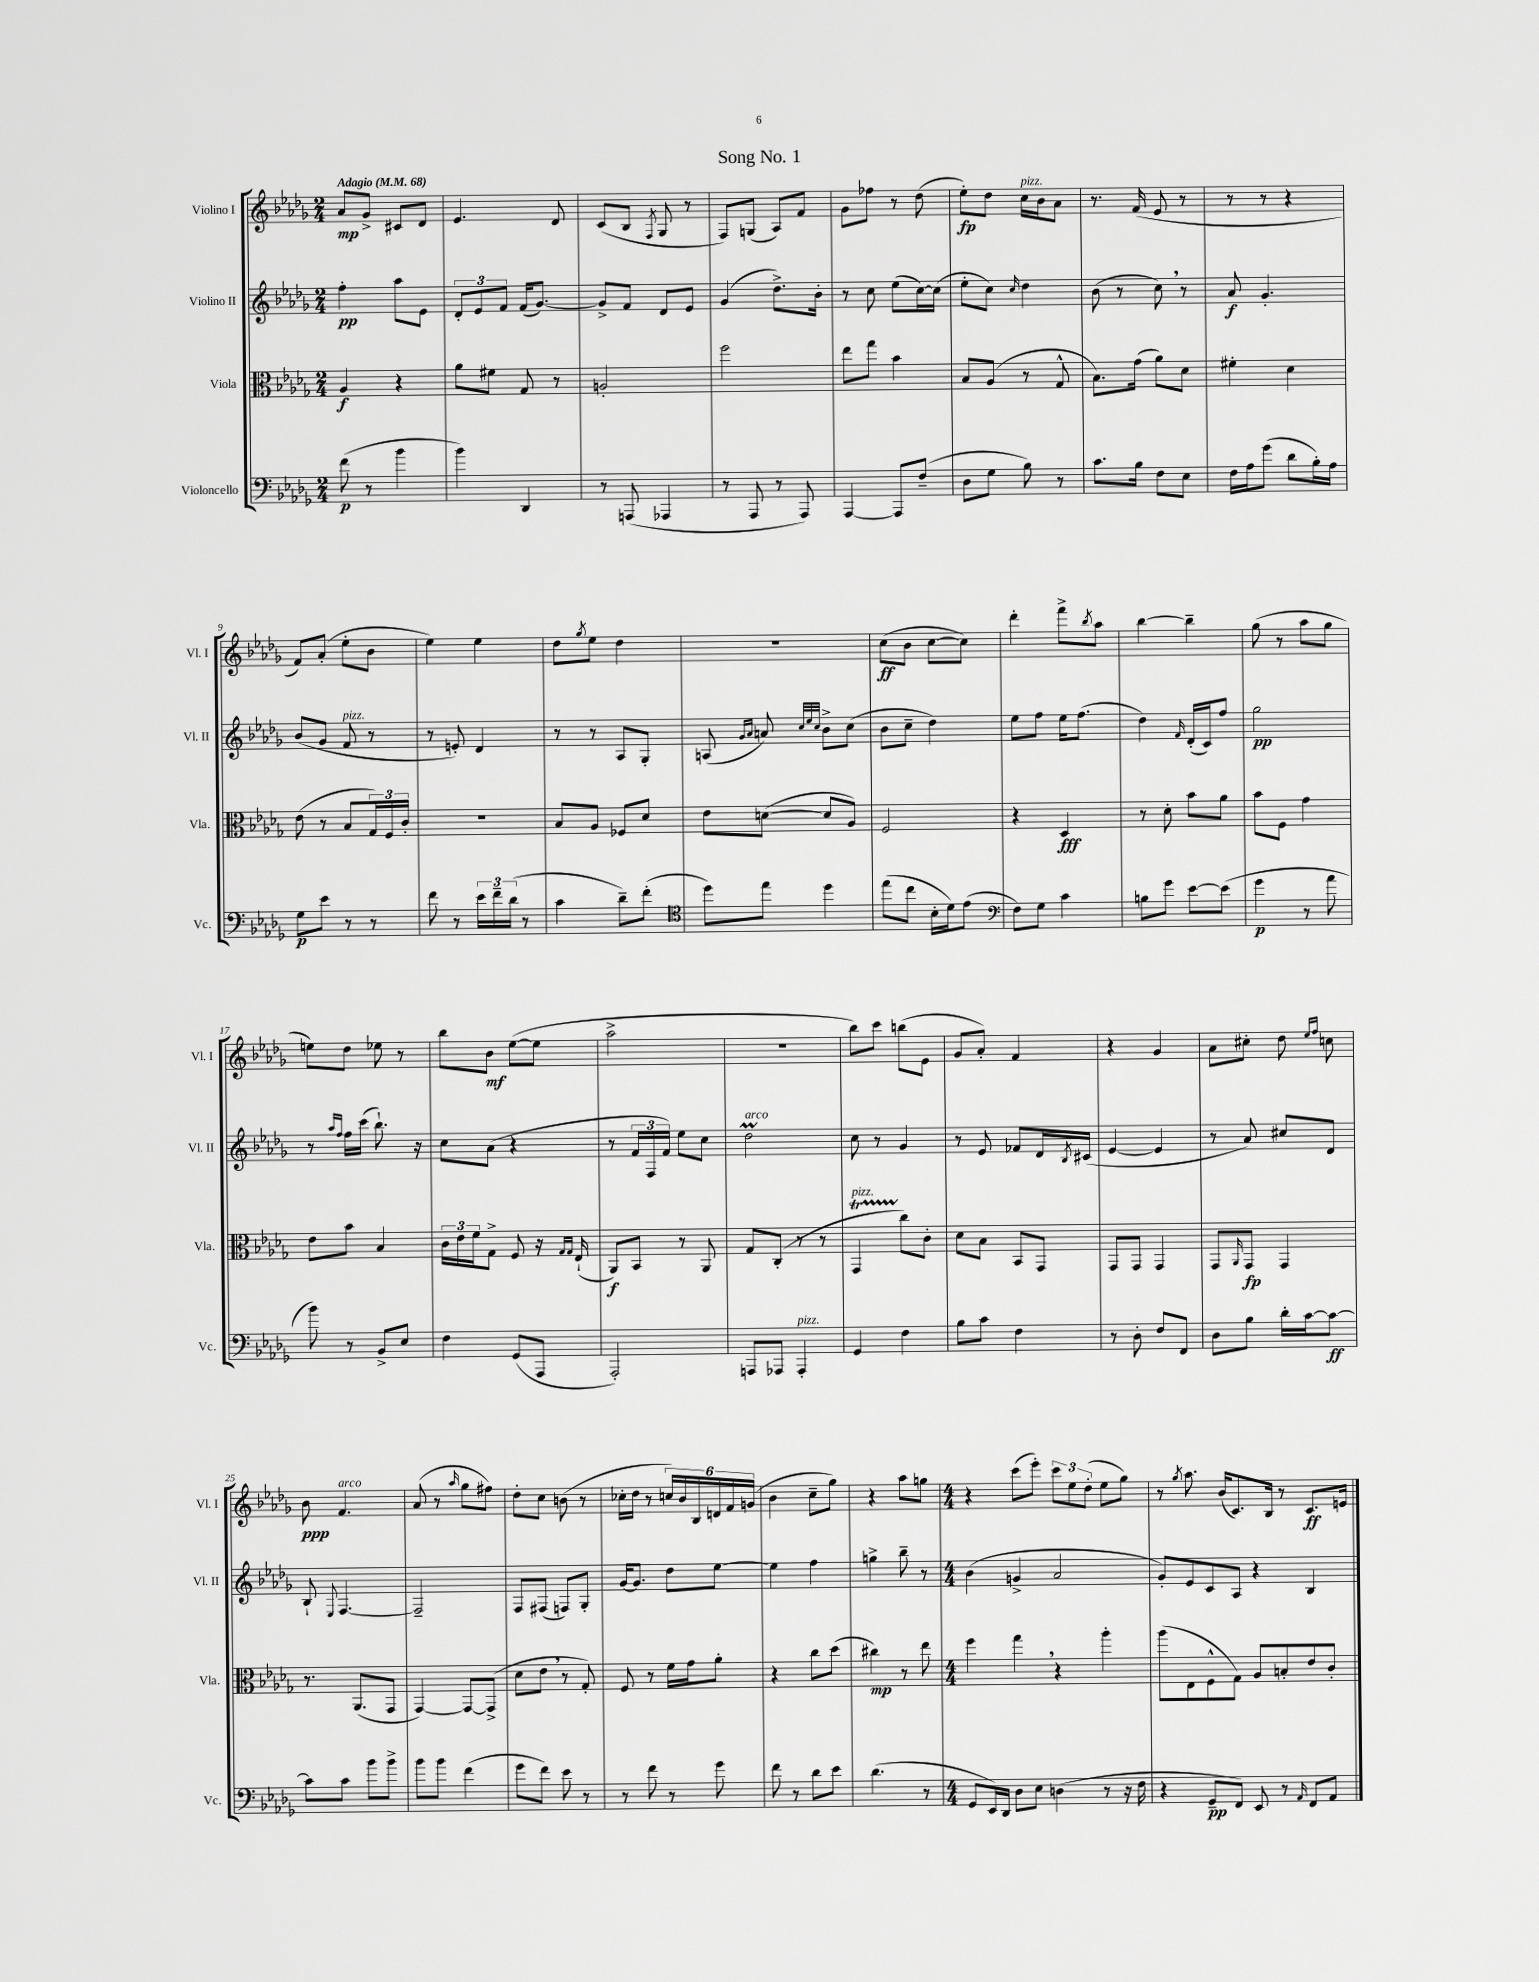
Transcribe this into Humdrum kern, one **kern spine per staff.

**kern	**dynam	**kern	**dynam	**kern	**dynam	**kern	**dynam
*part4	*part4	*part3	*part3	*part2	*part2	*part1	*part1
*staff4	*staff4	*staff3	*staff3	*staff2	*staff2	*staff1	*staff1
*I"Violoncello	*	*I"Viola	*	*I"Violino II	*	*I"Violino I	*
*I'Vc.	*	*I'Vla.	*	*I'Vl. II	*	*I'Vl. I	*
*clefF4	*	*clefC3	*	*clefG2	*	*clefG2	*
*k[b-e-a-d-g-]	*	*k[b-e-a-d-g-]	*	*k[b-e-a-d-g-]	*	*k[b-e-a-d-g-]	*
*M2/4	*	*M2/4	*	*M2/4	*	*M2/4	*
*MM68	*	*MM68	*	*MM68	*	*MM68	*
=1	=1	=1	=1	=1	=1	=1	=1
!	!	!	!	!	!	!LO:TX:a:B:t=Adagio	!
(8f\	p	4A-/	f	4ff'\	pp	8a-/L	mp
8r	.	.	.	.	.	8g-^/J	.
4b-\	.	4r	.	8aa-\L	.	8c#X/L	.
.	.	.	.	8e-\J	.	8d-/J	.
=2	=2	=2	=2	=2	=2	=2	=2
4b-\)	.	8a-\L	.	12d-'/L	.	4.e-/	.
.	.	.	.	12e-/	.	.	.
.	.	8f#X\J	.	.	.	.	.
.	.	.	.	12f/J	.	.	.
4DD-/	.	8G-/	.	(16f/KL	.	.	.
.	.	.	.	[8.g-/J)	.	.	.
.	.	8r	.	.	.	8d-/	.
=3	=3	=3	=3	=3	=3	=3	=3
8r	.	2An'/	.	8g-^/L]	.	(8c/L	.
(8AAAn/	.	.	.	8f/J	.	8B-/J	.
.	.	.	.	.	.	8qF/	.
4AAA-X/	.	.	.	8d-/L	.	8G-/	.
.	.	.	.	8e-/J	.	8r	.
=4	=4	=4	=4	=4	=4	=4	=4
8r	.	2ff\	.	(4g-/	.	8F/L)	.
8AAA-/	.	.	.	.	.	(8Gn/J	.
8r	.	.	.	8.dd-^\L)	.	8A-/L)	.
8AAA-/)	.	.	.	.	.	8f/J	.
.	.	.	.	16b-'\Jk	.	.	.
=5	=5	=5	=5	=5	=5	=5	=5
[4AAA-/	.	8ee-\L	.	8r	.	8g-\L	.
.	.	8gg-\J	.	8cc\	.	8ff-X\J	.
8AAA-/L]	.	4b-\	.	(8ee-\L	.	8r	.
(8F~/J	.	.	.	[16cc\L)	.	(8dd-\	.
.	.	.	.	(16cc\JJ]	.	.	.
=6	=6	=6	=6	=6	=6	=6	=6
8D-\L	.	8B-/L	.	8ee-'\L	.	8ee-'\L)	fp
8G-\J	.	(8A-/J	.	8cc\J)	.	8dd-\J	.
.	.	.	.	16qqcc/	.	.	.
!	!	!	!	!	!	!LO:TX:a:i:t=pizz.	!
8B-\)	.	8r	.	4dd-\	.	16cc\LL	.
.	.	.	.	.	.	16b-\J	.
8r	.	8G-^^/	.	.	.	8a-\J	.
=7	=7	=7	=7	=7	=7	=7	=7
8.c\L	.	8.B-\L)	.	(8b-\	.	8.r	.
.	.	.	.	8r	.	.	.
16B-\Jk	.	(16g-\Jk	.	.	.	(16f/	.
8F\L	.	8a-\L)	.	8cc,\)	.	8e-/	.
8E-\J	.	8d-\J	.	8r	.	8r	.
=8	=8	=8	=8	=8	=8	=8	=8
16F\LL	.	4f#X'\	.	8a-/	f	8r	.
16A-\J	.	.	.	.	.	.	.
(8g-\J	.	.	.	4.g-'/	.	8r	.
8d-\L	.	4d-\	.	.	.	4r	.
16B-'\L)	.	.	.	.	.	.	.
16A-\JJ	.	.	.	.	.	.	.
!!LO:LB:g=z
=9	=9	=9	=9	=9	=9	=9	=9
8G-\L	p	(8e-\	.	(8b-/L	.	8f/L)	.
8e-\J	.	8r	.	8g-/J	.	(8a-'/J	.
!	!	!	!	!LO:TX:a:i:t=pizz.	!	!	!
8r	.	8B-/L	.	8f/	.	8ee-'\L	.
8r	.	24G-/L)	.	8r	.	8b-\J	.
.	.	24F/	.	.	.	.	.
.	.	24c'/JJ	.	.	.	.	.
=10	=10	=10	=10	=10	=10	=10	=10
8f\	.	2r	.	8r	.	4ee-\)	.
8r	.	.	.	8en'/)	.	.	.
24e-\LL	.	.	.	4d-/	.	4ee-\	.
24f~\	.	.	.	.	.	.	.
(24d-\JJ	.	.	.	.	.	.	.
8r	.	.	.	.	.	.	.
=11	=11	=11	=11	=11	=11	=11	=11
4c\	.	8B-/L	.	8r	.	8dd-\L	.
.	.	.	.	.	.	8qgg-/	.
.	.	8A-/J	.	8r	.	8ee-\J	.
8d-~\L)	.	8F-X/L	.	8A-/L	.	4dd-\	.
(8f'\J	.	8d-/J	.	8G-'/J	.	.	.
=12	=12	=12	=12	=12	=12	=12	=12
*clefC4	*	*	*	*	*	*	*
8dd-\L)	.	8e-\L	.	(8An/	.	2r	.
.	.	.	.	16qqg-/LL	.	.	.
.	.	.	.	16qqa-/JJ	.	.	.
8ee-\J	.	([8dn\J	.	8an/)	.	.	.
.	.	.	.	32qqcc/LLL	.	.	.
.	.	.	.	32qqee-/	.	.	.
.	.	.	.	32qqcc/JJJ	.	.	.
4dd-\	.	8d/L]	.	8b-^\L	.	.	.
.	.	8A-/J)	.	(8cc\J	.	.	.
=13	=13	=13	=13	=13	=13	=13	=13
(8ee-\L	.	2F/	.	8b-\L	.	(8cc\L	ff
8cc\J	.	.	.	8cc~\J	.	8b-\J	.
16B-'\LL	.	.	.	4dd-\)	.	[8cc\L	.
16d-\J)	.	.	.	.	.	.	.
(8e-\J	.	.	.	.	.	8cc\J])	.
=14	=14	=14	=14	=14	=14	=14	=14
*clefF4	*	*	*	*	*	*	*
8F\L)	.	4r	.	8ee-\L	.	4ddd-'\	.
8G-\J	.	.	.	8ff\J	.	.	.
4c\	.	4D-/	fff	16ee-\KL	.	8fff^\L	.
.	.	.	.	(8.ff\J	.	.	.
.	.	.	.	.	.	8qbb-/	.
.	.	.	.	.	.	8aa-\J	.
=15	=15	=15	=15	=15	=15	=15	=15
8Bn\L	.	8r	.	4dd-\)	.	[4bb-\	.
8g-\J	.	8d-'\	.	.	.	.	.
.	.	.	.	16qqf/	.	.	.
[8e-\L	.	8b-\L	.	(16d-'/LL	.	4bb-~\]	.
.	.	.	.	16c/J)	.	.	.
(8e-\J]	.	8a-\J	.	8ff/J	.	.	.
=16	=16	=16	=16	=16	=16	=16	=16
4g-\	p	8b-\L	.	2gg-\	pp	(8gg-\	.
.	.	8F\J	.	.	.	8r	.
8r	.	4g-\	.	.	.	8aa-\L	.
8a-\	.	.	.	.	.	8gg-\J	.
!!LO:LB:g=z
=17	=17	=17	=17	=17	=17	=17	=17
8b-\)	.	8e-\L	.	8r	.	8een\L)	.
.	.	.	.	16qqaa-/LL	.	.	.
.	.	.	.	16qqff/JJ	.	.	.
8r	.	8b-\J	.	16ff\LL	.	8dd-\J	.
.	.	.	.	(16ccc\JJ	.	.	.
8BB-^/L	.	4B-/	.	8.bb-`\)	.	8ee-X\	.
8E-/J	.	.	.	.	.	8r	.
.	.	.	.	16r	.	.	.
=18	=18	=18	=18	=18	=18	=18	=18
4F\	.	24c\LL	.	8cc\L	.	8bb-\L	.
.	.	24e-\	.	.	.	.	.
.	.	24f\J	.	.	.	.	.
.	.	8G-^\J	.	(8a-\J	.	8b-\J	mf
(8GG-/L	.	8F/	.	4r	.	([8ee-\L	.
8AAA-/J	.	16r	.	.	.	8ee-\J]	.
.	.	16qqG-/LL	.	.	.	.	.
.	.	16qqG-/JJ	.	.	.	.	.
.	.	(16E-`/	.	.	.	.	.
=19	=19	=19	=19	=19	=19	=19	=19
2AAA-'/)	.	8AA-/L)	f	8r	.	2aa-^\	.
.	.	8BB-/J	.	24f/LL	.	.	.
.	.	.	.	24F/	.	.	.
.	.	.	.	24f/JJ)	.	.	.
.	.	8r	.	8ee-\L	.	.	.
.	.	8AA-/	.	8cc\J	.	.	.
=20	=20	=20	=20	=20	=20	=20	=20
!	!	!	!	!LO:TX:a:i:t=arco	!	!	!
8AAAn/L	.	8G-/L	.	2dd-M\	.	2r	.
8AAA-X/J	.	(8C'/J	.	.	.	.	.
!LO:TX:a:i:t=pizz.	!	!	!	!	!	!	!
4AAA-'/	.	8r	.	.	.	.	.
.	.	8r	.	.	.	.	.
=21	=21	=21	=21	=21	=21	=21	=21
!	!	!LO:TX:a:i:t=pizz.	!	!	!	!	!
4GG-/	.	4GG-T/	.	8cc\	.	8bb-\L)	.
.	.	.	.	8r	.	8ccc\J	.
4F\	.	8cc\L)	.	4g-/	.	(8bbn\L	.
.	.	8c'\J	.	.	.	8e-\J	.
=22	=22	=22	=22	=22	=22	=22	=22
8B-\L	.	8d-\L	.	8r	.	8g-/L	.
8c\J	.	8B-\J	.	8e-/	.	8a-'/J)	.
4F\	.	8BB-/L	.	8f-X/L	.	4f/	.
.	.	8GG-/J	.	16d-/L	.	.	.
.	.	.	.	8qB-/	.	.	.
.	.	.	.	(16c#X/JJ	.	.	.
=23	=23	=23	=23	=23	=23	=23	=23
8r	.	8GG-/L	.	[4e-/	.	4r	.
8D-'\	.	8GG-/J	.	.	.	.	.
8F/L	.	4GG-/	.	4e-/]	.	4g-/	.
8FF/J	.	.	.	.	.	.	.
=24	=24	=24	=24	=24	=24	=24	=24
8D-\L	.	8GG-/L	.	8r	.	8a-\L	.
.	.	16qqAA-/	.	.	.	.	.
8B-\J	.	8GG-/J	fp	8a-/)	.	8cc#X'\J	.
16d-'\LL	.	4GG-/	.	8cc#X/L	.	8dd-\	.
[16c\J	.	.	.	.	.	.	.
.	.	.	.	.	.	16qqee-/LL	.
.	.	.	.	.	.	16qqff/JJ	.
8c\J_	ff	.	.	8d-/J	.	8ccn\	.
!!LO:LB:g=z
=25	=25	=25	=25	=25	=25	=25	=25
8c\L]	.	8.r	.	8B-`/	.	8b-\	ppp
.	.	.	.	8qqE-/	.	.	.
!	!	!	!	!	!	!LO:TX:a:i:t=arco	!
8c\J	.	.	.	[4.F/	.	4.f/	.
.	.	(8.AA-/L	.	.	.	.	.
8b-\L	.	.	.	.	.	.	.
8b-^\J	.	8GG-/J	.	.	.	.	.
=26	=26	=26	=26	=26	=26	=26	=26
8b-\L	.	[4GG-/)	.	2F~/]	.	(8a-/	.
8b-\J	.	.	.	.	.	8r	.
.	.	.	.	.	.	16qqaa-/	.
(4f\	.	8GG-/L_	.	.	.	8gg-\L	.
.	.	(8GG-^/J]	.	.	.	8ff#X\J)	.
=27	=27	=27	=27	=27	=27	=27	=27
8g-\L	.	8d-\L	.	8F/L	.	8dd-'\L	.
8f\J)	.	8e-,\J	.	(8F#X/J	.	8cc\J	.
8e-\	.	8r	.	8Fn/L)	.	(8bn\	.
8r	.	8G-'/)	.	8G-'/J	.	8r	.
=28	=28	=28	=28	=28	=28	=28	=28
8r	.	8F/	.	[16g-/KL	.	16cc-X'\LL	.
.	.	.	.	8.g-/J]	.	16dd-\JJ	.
8f\	.	8r	.	.	.	8r	.
8r	.	16f\LL	.	8dd-\L	.	24ccn/LL)	.
.	.	.	.	.	.	24b-/	.
.	.	16g-\J	.	.	.	.	.
.	.	.	.	.	.	24B-/	.
8g-\	.	8a-'\J	.	[8ee-\J	.	24dn/	.
.	.	.	.	.	.	24f/	.
.	.	.	.	.	.	(24gn/JJ	.
=29	=29	=29	=29	=29	=29	=29	=29
8f\	.	4r	.	4ee-\]	.	4b-\	.
8r	.	.	.	.	.	.	.
8d-\L	.	8cc\L	.	4ff\	.	8cc~\L	.
8e-\J	.	(8dd-\J	.	.	.	8gg-\J)	.
=30	=30	=30	=30	=30	=30	=30	=30
(4.d-\	.	4cc#X\)	mp	4ggn^\	.	4r	.
.	.	8r	.	8bb-~\	.	8aa-\L	.
8r	.	8ee-\	.	8r	.	8ggn\J	.
=31	=31	=31	=31	=31	=31	=31	=31
*M4/4	*	*M4/4	*	*M4/4	*	*M4/4	*
8GG-/L	.	4ff\	.	(4b-\	.	4r	.
16EE-/L)	.	.	.	.	.	.	.
16DD-/JJ	.	.	.	.	.	.	.
8D-\L	.	4gg-,\	.	4gn^/	.	(8ccc\L	.
8E-\J	.	.	.	.	.	8eee-'\J)	.
(4Dn\	.	4r	.	2a-/	.	12ccc\L	.
.	.	.	.	.	.	12ee-\	.
.	.	.	.	.	.	(12dd-'\J	.
8r	.	4aa-'\	.	.	.	8ee-\L	.
16r	.	.	.	.	.	8gg-\J)	.
16F\	.	.	.	.	.	.	.
=32	=32	=32	=32	=32	=32	=32	=32
4r	.	(8aa-\L	.	8g-'/L)	.	8r	.
.	.	.	.	.	.	8qgg-/	.
.	.	8E-\	.	8e-/	.	8.aa-\	.
8GG-~/L	pp	8F^^\	.	8c/	.	.	.
.	.	.	.	.	.	(16b-/KL	.
8FF/J)	.	8G-\J)	.	8A-/J	.	8.c/)	.
8EE-/	.	8A-/L	.	4r	.	.	.
.	.	.	.	.	.	16B-/Jk	.
8r	.	8Bn'/	.	.	.	8r	.
16qqAA-/	.	.	.	.	.	.	.
8FF/L	.	8e-/	.	4B-/	.	8.c/L	ff
8AA-/J	.	8c'/J	.	.	.	.	.
.	.	.	.	.	.	16en/Jk	.
==	==	==	==	==	==	==	==
*-	*-	*-	*-	*-	*-	*-	*-
